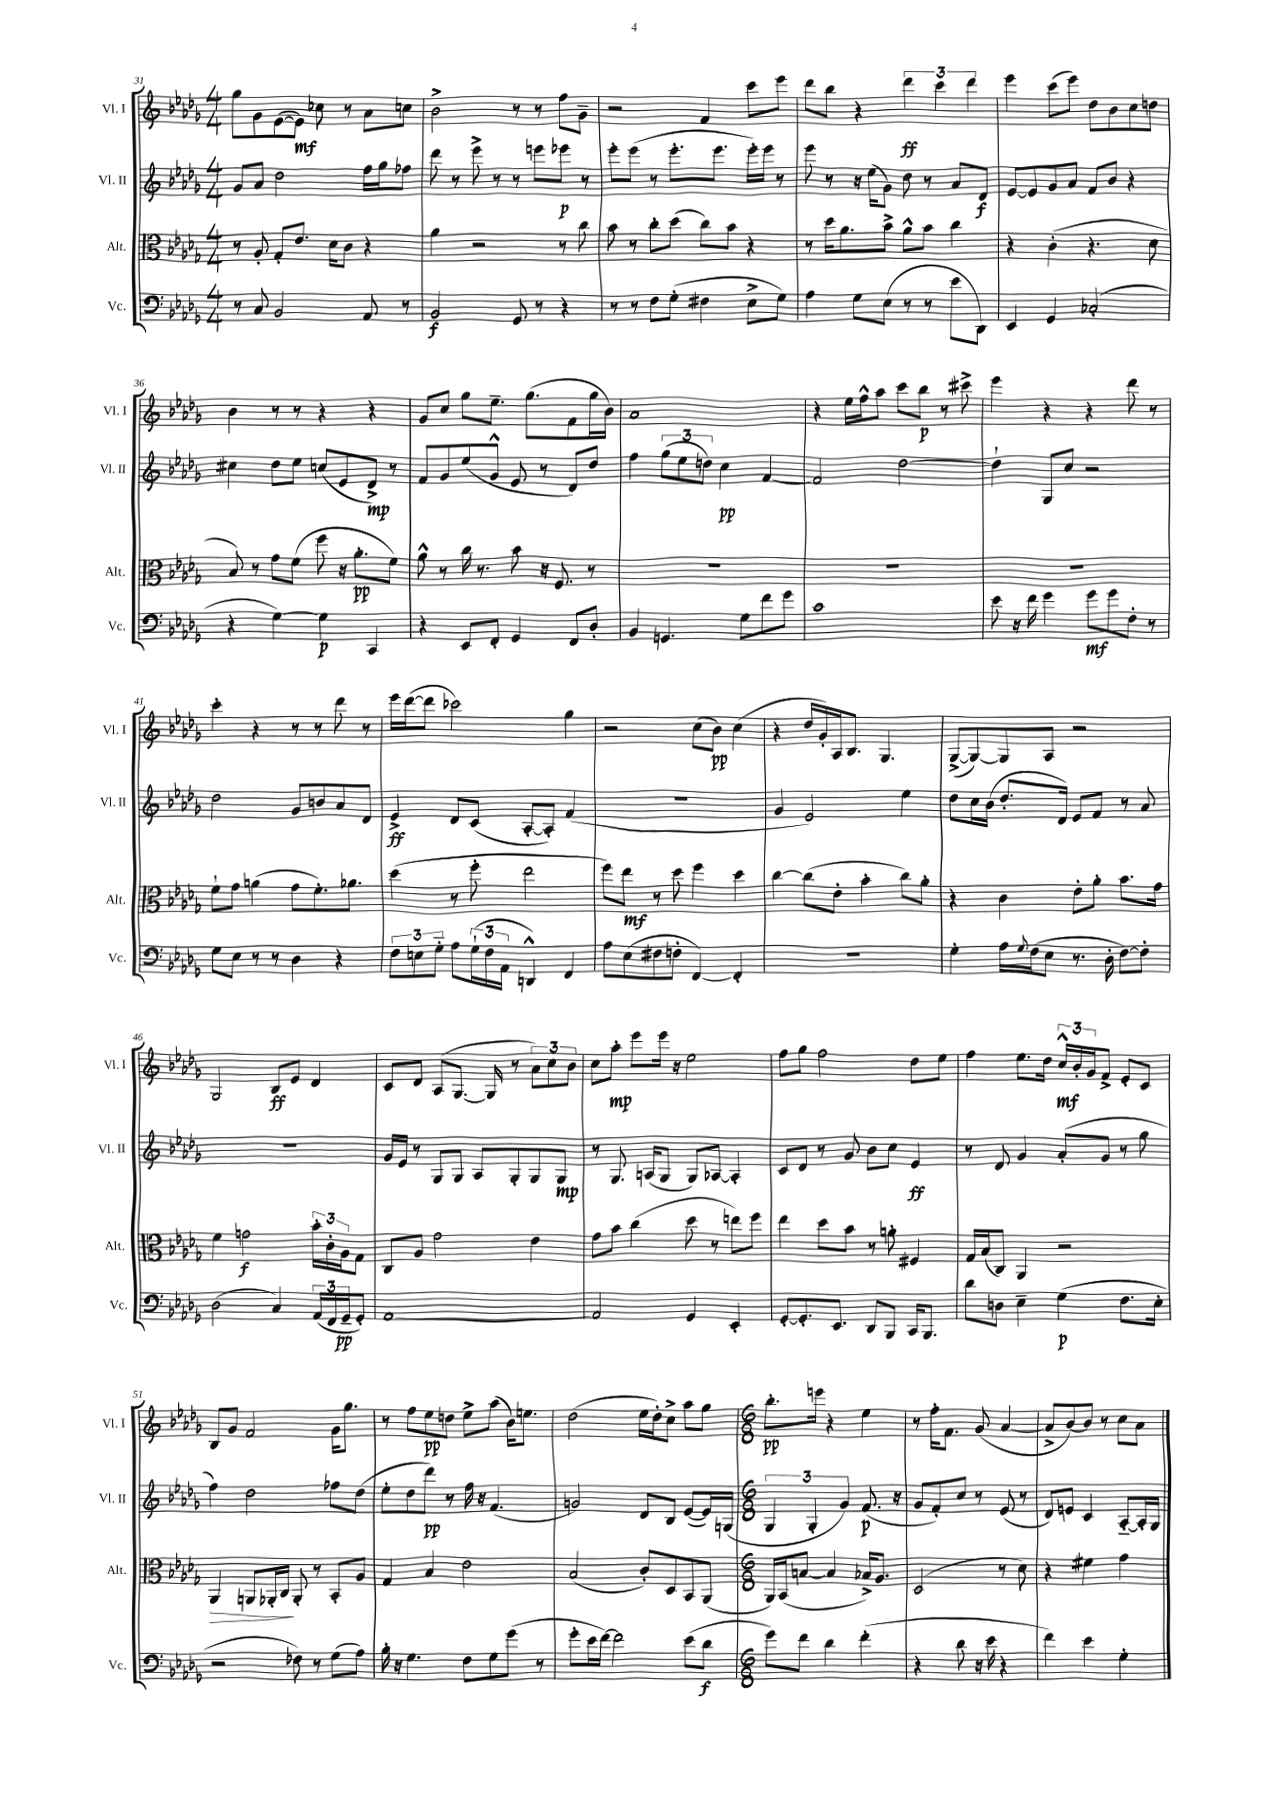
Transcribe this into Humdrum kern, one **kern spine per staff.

**kern	**dynam	**kern	**dynam	**kern	**dynam	**kern	**dynam
*part4	*part4	*part3	*part3	*part2	*part2	*part1	*part1
*staff4	*staff4	*staff3	*staff3	*staff2	*staff2	*staff1	*staff1
*I"Vc.	*	*I"Alt.	*	*I"Vl. II	*	*I"Vl. I	*
*I'Vc.	*	*I'Alt.	*	*I'Vl. II	*	*I'Vl. I	*
*clefF4	*	*clefC3	*	*clefG2	*	*clefG2	*
*k[b-e-a-d-g-]	*	*k[b-e-a-d-g-]	*	*k[b-e-a-d-g-]	*	*k[b-e-a-d-g-]	*
*M4/4	*	*M4/4	*	*M4/4	*	*M4/4	*
=31	=31	=31	=31	=31	=31	=31	=31
8r	.	8r	.	8g-/L	.	8gg-\L	.
8C/	.	8A-'/	.	8a-/J	.	8g-\	.
2BB-/	.	8G-'/L	.	2dd-\	.	([8e-\	.
.	.	8.e-/J	.	.	.	8e-\J])	mf
.	.	.	.	.	.	8cc-X\	.
.	.	16d-\KL	.	.	.	.	.
.	.	8c\J	.	.	.	8r	.
8AA-/	.	4r	.	16ff\LL	.	8a-\L	.
.	.	.	.	16gg-\J	.	.	.
8r	.	.	.	8ff-X\J	.	8ccn\J	.
=32	=32	=32	=32	=32	=32	=32	=32
2BB-/	f	4a-\	.	8ddd-\	.	2b-^\	.
.	.	.	.	8r	.	.	.
.	.	2r	.	8eee-^\	.	.	.
.	.	.	.	8r	.	.	.
8GG-/	.	.	.	8r	.	8r	.
8r	.	.	.	8eeen\L	.	8r	.
4r	.	8r	.	8eee-X\J	p	8ff\L	.
.	.	8cc\	.	8r	.	8g-~\J	.
=33	=33	=33	=33	=33	=33	=33	=33
8r	.	8b-\	.	8eee-'\L	.	2r	.
8r	.	8r	.	(8eee-\J	.	.	.
8F\L	.	8cc'\L	.	8r	.	.	.
(8G-'\J	.	(8dd-\J	.	8.eee-'\L	.	.	.
4F#X\	.	8cc\L)	.	.	.	4f/	.
.	.	.	.	8.eee-\J	.	.	.
.	.	8b-\J	.	.	.	.	.
8E-^\L	.	4r	.	16eee-'\LL)	.	8ccc\L	.
.	.	.	.	16eee-\JJ	.	.	.
8G-\J)	.	.	.	8r	.	8eee-\J	.
=34	=34	=34	=34	=34	=34	=34	=34
4A-\	.	8r	.	8eee-\	.	8ddd-\L	.
.	.	16dd-\KL	.	8r	.	8bb-\J	.
.	.	8.a-\	.	.	.	.	.
8G-\L	.	.	.	16r	.	4r	.
.	.	.	.	(16ee-\KL	.	.	.
(8E-\J	.	8b-^\J	.	8g-\J)	.	.	.
8r	.	8a-^^\L	.	8dd-\	.	6ddd-\	ff
8r	.	8b-\J	.	8r	.	.	.
.	.	.	.	.	.	6ccc\	.
8e-\L	.	4cc\	.	8a-/L	.	.	.
.	.	.	.	.	.	6ddd-\	.
8DD-\J)	.	.	.	8d-/J	f	.	.
=35	=35	=35	=35	=35	=35	=35	=35
4EE-/	.	4r	.	[8e-/L	.	4eee-\	.
.	.	.	.	8e-/]	.	.	.
4GG-/	.	(4c'\	.	8g-/	.	(8ccc\L	.
.	.	.	.	8a-/J	.	8eee-\J)	.
(2C-X'/	.	4.r	.	8f/L	.	8dd-\L	.
.	.	.	.	8b-/J	.	8b-\	.
.	.	.	.	4r	.	8cc\	.
.	.	8d-\	.	.	.	8ddn\J	.
!!LO:LB:g=z
=36	=36	=36	=36	=36	=36	=36	=36
4r	.	8B-/)	.	4cc#X\	.	4b-\	.
.	.	8r	.	.	.	.	.
[4G-\)	.	8g-\L	.	8dd-\L	.	8r	.
.	.	(8f\J	.	8ee-\J	.	8r	.
4G-\]	p	8ff\	.	(8ccn/L	.	4r	.
.	.	16r	.	8e-/	.	.	.
.	.	8.a-'\L	pp	.	.	.	.
4CC/	.	.	.	8d-^/J)	mp	4r	.
.	.	8f\J)	.	8r	.	.	.
=37	=37	=37	=37	=37	=37	=37	=37
4r	.	8a-^^\	.	8f/L	.	8g-/L	.
.	.	8r	.	8g-/	.	8cc/J	.
8EE-/L	.	16cc\	.	(8ee-/	.	8gg-\L	.
.	.	8.r	.	.	.	.	.
8FF'/J	.	.	.	8g-^^/J	.	8.ee-~\J	.
4GG-/	.	8b-\	.	8e-/	.	.	.
.	.	.	.	.	.	(8.gg-\L	.
.	.	16r	.	8r	.	.	.
.	.	8.F/	.	.	.	.	.
8FF/L	.	.	.	8d-/L)	.	8f\	.
8D-'/J	.	8r	.	8dd-/J	.	16gg-\L	.
.	.	.	.	.	.	16b-\JJ)	.
=38	=38	=38	=38	=38	=38	=38	=38
4BB-/	.	1r	.	4ff\	.	1a-	.
4.GGn/	.	.	.	(12gg-\L	.	.	.
.	.	.	.	12ee-\	.	.	.
.	.	.	.	12ddn\J)	.	.	.
.	.	.	.	4cc\	pp	.	.
8G-\L	.	.	.	.	.	.	.
8f\	.	.	.	[4f/	.	.	.
8g-\J	.	.	.	.	.	.	.
=39	=39	=39	=39	=39	=39	=39	=39
1c	.	1r	.	2f/]	.	4r	.
.	.	.	.	.	.	16ee-\LL	.
.	.	.	.	.	.	16ff^^\J	.
.	.	.	.	.	.	8aa-\J	.
.	.	.	.	[2dd-\	.	8ccc\L	.
.	.	.	.	.	.	8bb-\J	p
.	.	.	.	.	.	8r	.
.	.	.	.	.	.	8ccc#X^\	.
=40	=40	=40	=40	=40	=40	=40	=40
8e-\	.	1r	.	4dd-`\]	.	4eee-\	.
16r	.	.	.	.	.	.	.
16f\	.	.	.	.	.	.	.
4g-\	.	.	.	8G-/L	.	4r	.
.	.	.	.	8cc/J	.	.	.
8g-\L	mf	.	.	2r	.	4r	.
8g-\	.	.	.	.	.	.	.
8F'\J	.	.	.	.	.	8ddd-\	.
8r	.	.	.	.	.	8r	.
!!LO:LB:g=z
=41	=41	=41	=41	=41	=41	=41	=41
8G-\L	.	8f`\L	.	2dd-\	.	4ccc'\	.
8E-\J	.	8g-\J	.	.	.	.	.
8r	.	(4an\	.	.	.	4r	.
8r	.	.	.	.	.	.	.
4D-\	.	8g-\L	.	8g-/L	.	8r	.
.	.	8.f'\)	.	8bn/	.	8r	.
4r	.	.	.	8a-/	.	8ddd-\	.
.	.	8.a-X\J	.	.	.	.	.
.	.	.	.	8d-/J	.	8r	.
=42	=42	=42	=42	=42	=42	=42	=42
12F\L	.	(4dd-\	.	4e-^/	ff	16eee-\LL	.
.	.	.	.	.	.	([16ddd-\J	.
12En\	.	.	.	.	.	.	.
.	.	.	.	.	.	8ddd-\J]	.
12G-\J	.	.	.	.	.	.	.
8A-\L	.	8r	.	8d-/L	.	2ccc-X\)	.
(24G-`\L	.	8ff'\	.	(8c/J	.	.	.
24F\	.	.	.	.	.	.	.
24AA-\JJ	.	.	.	.	.	.	.
4DDn^^/)	.	2ee-\	.	[8A-'/L	.	.	.
.	.	.	.	8A-'/J])	.	.	.
4FF/	.	.	.	(4f/	.	4gg-\	.
=43	=43	=43	=43	=43	=43	=43	=43
8A-\L	.	8ff\L)	.	1r	.	2r	.
(8E-\	.	8ee-\J	mf	.	.	.	.
8F#X\	.	8r	.	.	.	.	.
8Fn'\J	.	8dd-\	.	.	.	.	.
[4FF/)	.	4ff\	.	.	.	(8cc\L	.
.	.	.	.	.	.	8b-\J)	pp
4FF'/]	.	4dd-\	.	.	.	(4cc\	.
=44	=44	=44	=44	=44	=44	=44	=44
1r	.	[4cc\	.	4g-/	.	4r	.
.	.	(8cc\L]	.	2e-/)	.	16dd-/LL	.
.	.	.	.	.	.	16g-'/)	.
.	.	8e-'\J	.	.	.	16A-/J	.
.	.	.	.	.	.	8.B-/J	.
.	.	4b-'\	.	.	.	.	.
.	.	.	.	.	.	4.G-/	.
.	.	8cc\L)	.	4ee-\	.	.	.
.	.	8a-'\J	.	.	.	.	.
=45	=45	=45	=45	=45	=45	=45	=45
4G-'\	.	4r	.	8dd-\L	.	([8G-^/L	.
.	.	.	.	16cc\L	.	8G-/_)	.
.	.	.	.	(16b-\JJ	.	.	.
16A-\LL	.	4c\	.	8.dd-'/L	.	8G-/]	.
8qqG-/	.	.	.	.	.	.	.
(16F\J	.	.	.	.	.	.	.
8E-\J	.	.	.	.	.	8A-/J	.
.	.	.	.	16d-/Jk)	.	.	.
8.r	.	8e-'\L	.	8e-/L	.	2r	.
.	.	8a-'\J	.	8f/J	.	.	.
16D-'\	.	.	.	.	.	.	.
[8F\L)	.	8.b-\L	.	8r	.	.	.
8F'\J]	.	.	.	8a-/	.	.	.
.	.	16g-\Jk	.	.	.	.	.
!!LO:LB:g=z
=46	=46	=46	=46	=46	=46	=46	=46
(2D-\	.	4f\	.	1r	.	2G-/	.
.	.	2gn\	f	.	.	.	.
4C/)	.	.	.	.	.	8B-/L	ff
.	.	.	.	.	.	8e-/J	.
(24AA-/LL	.	24b-'\LL	.	.	.	4d-/	.
24FF/	.	24c'\	.	.	.	.	.
24GG-~/J	pp	24A-\J	.	.	.	.	.
8GG-'/J)	.	8G-\J	.	.	.	.	.
=47	=47	=47	=47	=47	=47	=47	=47
[1AA-	.	8C/L	.	16g-/LL	.	8c/L	.
.	.	.	.	16e-/JJ	.	.	.
.	.	8A-/J	.	8r	.	8d-/J	.
.	.	2g-\	.	8G-/L	.	(8A-/L	.
.	.	.	.	8G-/J	.	[8.G-/J	.
.	.	.	.	8A-/L	.	.	.
.	.	.	.	.	.	16G-/]	.
.	.	.	.	8G-'/	.	8r	.
.	.	4e-\	.	8G-/	.	12a-\L)	.
.	.	.	.	.	.	12cc\	.
.	.	.	.	8G-/J	mp	.	.
.	.	.	.	.	.	12b-\J	.
=48	=48	=48	=48	=48	=48	=48	=48
2AA-/]	.	8g-\L	.	8r	.	8cc\L	.
.	.	8b-\J	.	8.G-/	.	8aa-'\J	mp
.	.	(4cc\	.	.	.	8eee-\L	.
.	.	.	.	(16An/KL	.	.	.
.	.	.	.	8G-/J	.	16eee-\Jk	.
.	.	.	.	.	.	16r	.
4GG-/	.	8dd-\	.	8G-/L)	.	2ee-\	.
.	.	8r	.	[8A-X/J	.	.	.
4EE-'/	.	8een\L)	.	4A-'/]	.	.	.
.	.	8ff\J	.	.	.	.	.
=49	=49	=49	=49	=49	=49	=49	=49
[8GG-'/L	.	4ee-\	.	8c/L	.	8ff\L	.
8.GG-'/]	.	.	.	8d-/J	.	8gg-\J	.
.	.	8dd-\L	.	8r	.	2ff\	.
8.EE-/J	.	.	.	.	.	.	.
.	.	8b-\J	.	8g-/	.	.	.
8DD-/L	.	8r	.	8b-\L	.	.	.
8BBB-/J	.	8an'\	.	8cc\J	.	.	.
16CC/KL	.	4F#X/	.	4e-/	ff	8dd-\L	.
8.BBB-/J	.	.	.	.	.	.	.
.	.	.	.	.	.	8ee-\J	.
=50	=50	=50	=50	=50	=50	=50	=50
8d-\L	.	16G-/LL	.	8r	.	4ff\	.
.	.	(16B-/J	.	.	.	.	.
8Dn\J	.	8C/J)	.	8d-/	.	.	.
4E-~\	.	4AA-/	.	4g-/	.	8.ee-\L	.
.	.	.	.	.	.	16dd-\Jk	.
(4G-\	p	2r	.	(8a-'/L	.	24cc^^/LL	mf
.	.	.	.	.	.	24b-'/	.
.	.	.	.	.	.	24g-/J	.
.	.	.	.	8g-/J	.	8f^/J	.
8.F\L	.	.	.	8r	.	8e-'/L	.
.	.	.	.	8gg-\	.	8c/J	.
16E-'\Jk	.	.	.	.	.	.	.
!!LO:LB:g=z
=51	=51	=51	=51	=51	=51	=51	=51
!	!	!	!LO:HP:b	!	!	!	!
2r	.	4AA-/	>	4ff\)	.	8B-/L	.
.	.	.	.	.	.	8g-/J	.
.	.	8AAn/L	.	2dd-\	.	2f/	.
.	.	16AA-X'/L	.	.	.	.	.
.	.	16C/JJ	.	.	.	.	.
8F-X\)	.	8AA-'/	]	.	.	.	.
8r	.	8r	.	.	.	.	.
(8G-\L	.	8BB-'/L	.	8ff-X\L	.	16g-\KL	.
.	.	.	.	.	.	8.gg-\J	.
8A-\J)	.	8A-/J	.	(8dd-\J	.	.	.
=52	=52	=52	=52	=52	=52	=52	=52
16B-'\	.	4G-/	.	8ee-'\L	.	8r	.
16r	.	.	.	.	.	.	.
4.G-\	.	.	.	8dd-\	.	8ff\L	.
.	.	4B-/	.	8ddd-\J)	pp	8ee-\	pp
.	.	.	.	8r	.	8ddn\J	.
8F\L	.	2e-\	.	16ff\	.	8ee-^\L	.
.	.	.	.	16r	.	.	.
8G-\	.	.	.	(4.f/	.	(8aa-\J	.
(8g-\J	.	.	.	.	.	16b-\KL)	.
.	.	.	.	.	.	8.een\J	.
8r	.	.	.	.	.	.	.
=53	=53	=53	=53	=53	=53	=53	=53
8g-'\L	.	(2B-/	.	2gn/)	.	(2dd-\	.
16e-\L	.	.	.	.	.	.	.
[16f\JJ)	.	.	.	.	.	.	.
2f\]	.	.	.	.	.	.	.
.	.	8c'/L)	.	8d-/L	.	16ee-\LL	.
.	.	.	.	.	.	16dd-'\J)	.
.	.	8D-/	.	8B-/J	.	8cc^\J	.
(8e-\L	.	8BB-/	.	([8e-/L	.	8aa-\L	.
8d-\J	f	(8AA-/J	.	16e-/L])	.	8gg-\J	.
.	.	.	.	(16Gn/JJ	.	.	.
=54	=54	=54	=54	=54	=54	=54	=54
*M6/8	*	*M6/8	*	*M6/8	*	*M6/8	*
8g-\L)	.	16AA-/LL)	.	6G-/	.	8.bb-'\L	pp
.	.	(16BB-/J	.	.	.	.	.
8f\J	.	[8Bn/J	.	.	.	.	.
.	.	.	.	6G-'/	.	.	.
.	.	.	.	.	.	16eeen\Jk	.
4d-\	.	4B/]	.	.	.	4r	.
.	.	.	.	6g-/)	.	.	.
(4f'\	.	16B-X^/KL)	.	(8.f/	p	4ee-\	.
.	.	8.A-/J	.	.	.	.	.
.	.	.	.	16r	.	.	.
=55	=55	=55	=55	=55	=55	=55	=55
4r	.	(2D-/	.	8g-/L	.	8r	.
.	.	.	.	8f'/)	.	16ff'\KL	.
.	.	.	.	.	.	8.f\J	.
8d-\	.	.	.	8cc/J	.	.	.
16r	.	.	.	8r	.	(8g-/	.
16e-\	.	.	.	.	.	.	.
4r	.	8r	.	(8e-/	.	[4a-/	.
.	.	8d-\)	.	8r	.	.	.
=56	=56	=56	=56	=56	=56	=56	=56
4f\)	.	4r	.	8d-/L)	.	8a-^/L]	.
.	.	.	.	8en/J	.	[8b-/)	.
4e-\	.	4f#X\	.	4c/	.	8b-/J]	.
.	.	.	.	.	.	8r	.
4G-'\	.	4g-\	.	[8A-/L	.	8cc\L	.
.	.	.	.	16A-'/L]	.	8a-\J	.
.	.	.	.	16G-/JJ	.	.	.
==	==	==	==	==	==	==	==
*-	*-	*-	*-	*-	*-	*-	*-
